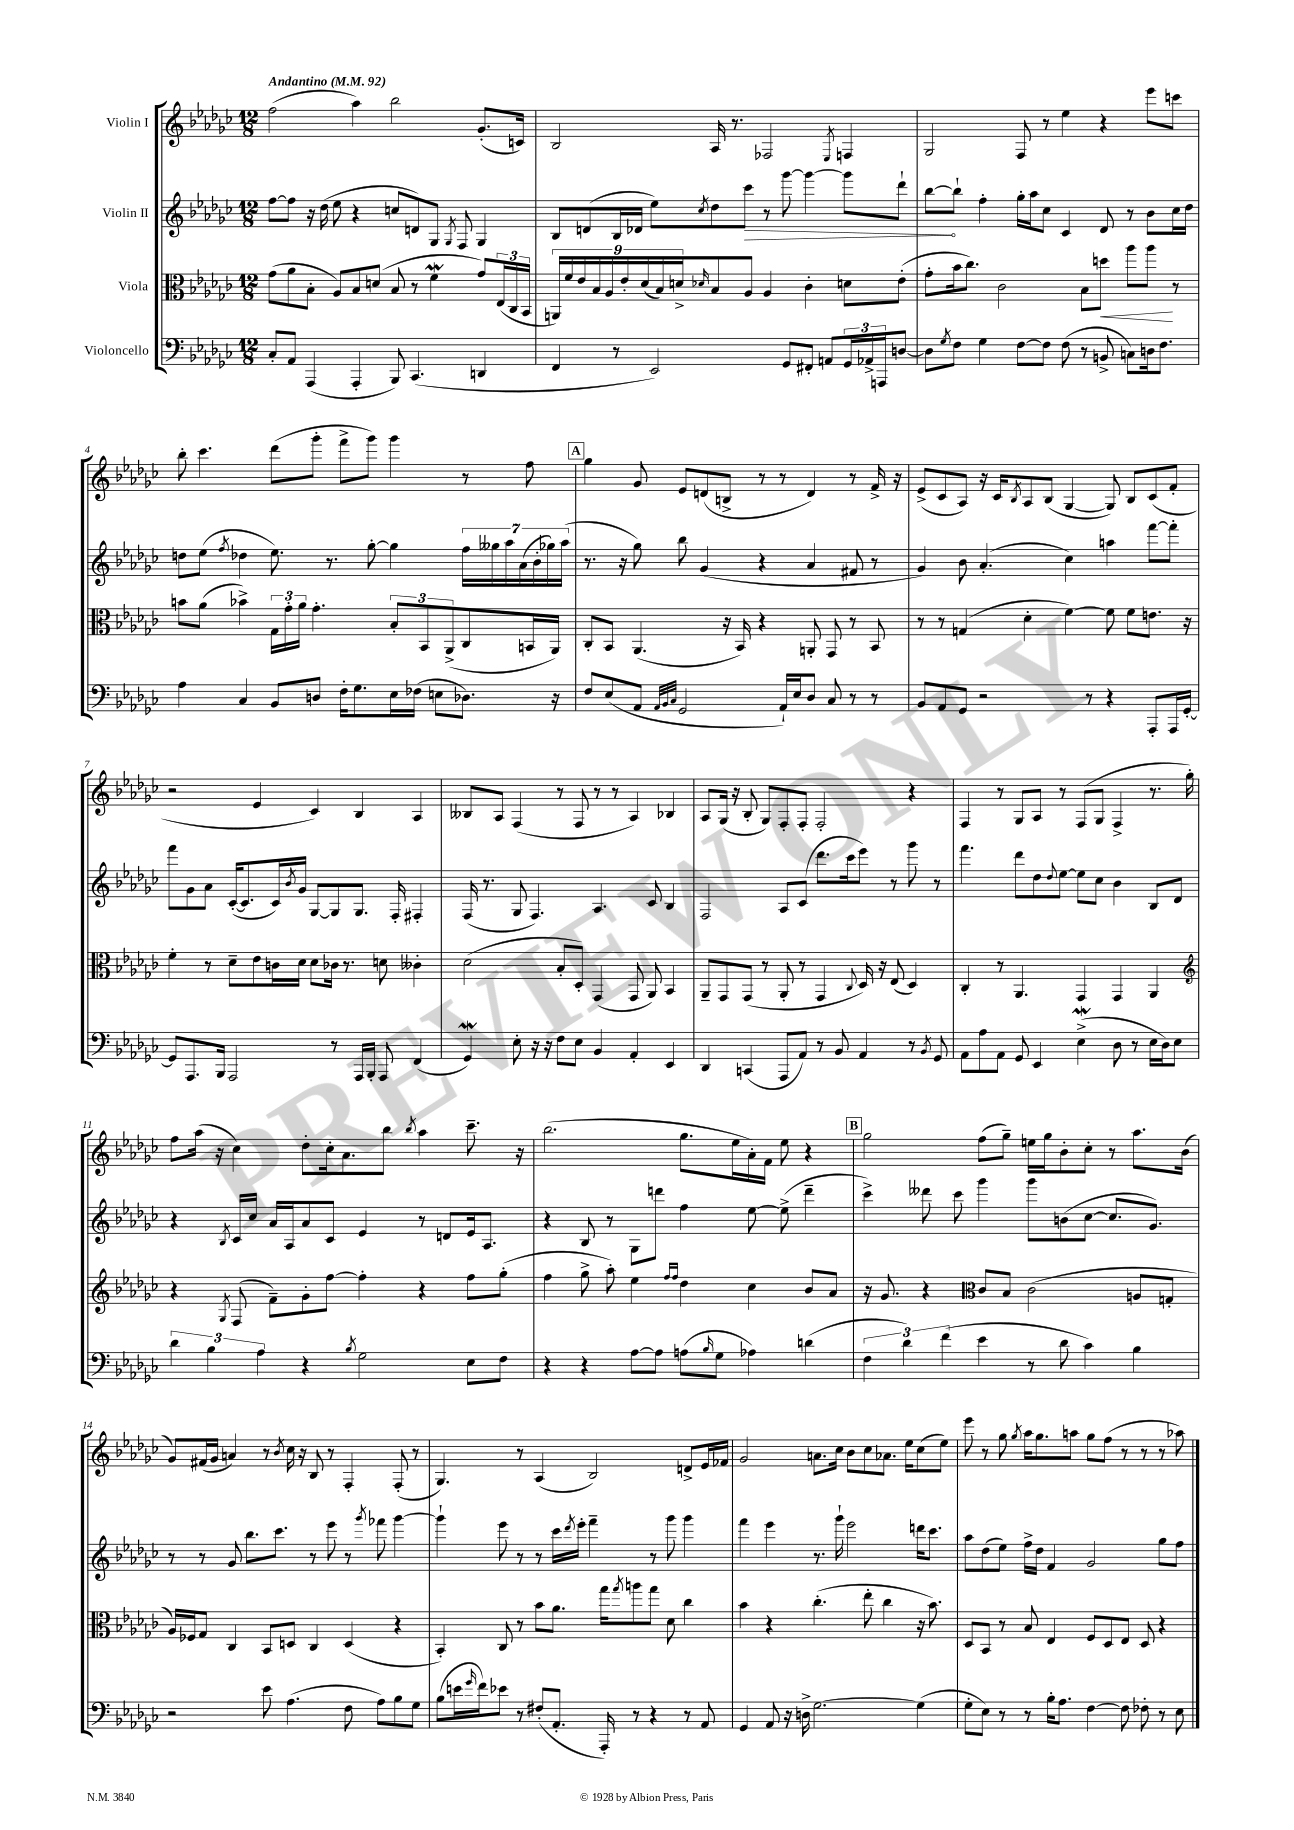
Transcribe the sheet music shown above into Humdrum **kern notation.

**kern	**kern	**kern	**kern
*staff4	*staff3	*staff2	*staff1
*clefF4	*clefC3	*clefG2	*clefG2
*k[b-e-a-d-g-c-]	*k[b-e-a-d-g-c-]	*k[b-e-a-d-g-c-]	*k[b-e-a-d-g-c-]
*M12/8	*M12/8	*M12/8	*M12/8
*MM92	*MM92	*MM92	*MM92
8C-'/L	(8g-\L	[8ff\L	(2ff\
8AA-/J	8a-\	8ff\]J	.
(4AAA-/	8B-'\J	16r	.
.	.	(16dd-\	.
.	8A-/L)	8ee-\	.
4AAA-'/	8B-/	4r	4aa-\)
.	(8d/J	.	.
8BBB-/)	8B-/	8cc/L	2bb-\
(4.CC-/	8r	8d/)	.
.	4f\	8G-/J	.
.	.	8qG-/	.
.	.	8F/	.
4DD/	8g-/L)	4G-/	(8.g-'/L
.	(24E-/L	.	.
.	24C-/	.	.
.	.	.	16c/Jk)
.	24BB-/JJ	.	.
=	=	=	=
4FF/	18AA/LL)	8B-/L	2B-/
.	18f/	.	.
.	18e-/	.	.
.	.	(8d/	.
.	18B-/	.	.
.	18A-/	.	.
8r	.	16B-/L	.
.	18e-'/	.	.
.	.	16d-/JJ	.
.	(18d-/	.	.
2EE-/)	.	8ee-\L)	.
.	18B-/)	.	.
.	18d^/J	.	.
.	16qqd-/	8qcc-/	.
.	8B-/	8dd-\	16A-/
.	.	.	8.r
.	8A-/J	8ccc-\J	.
.	4A-/	8r	2F-/
8GG-/L	.	[8ggg-\	.
8FF#'/J	4c-'\	4ggg-\_	.
8AA/L	.	.	.
.	.	.	8qE-/
24GG-/L	8d\L	8ggg-\]L	4F/
24AA-^/	.	.	.
24AAA/J	.	.	.
[8D/J	(8e-'\J	8ddd-`\J	.
=	=	=	=
8D\]L	8g-'\L	[8bb-\L	2G-/
8qG-/	.	.	.
8F\J	16b-\k	8bb-`\]J	.
.	8.cc-\J)	.	.
4G-\	.	4ff'\	.
.	2c-\	.	.
[8F\L	.	16gg-'\LL	8F/
.	.	16aa-\J	.
8F\]J	.	8cc-\J	8r
(8F\	.	4c-/	4ee-\
8r	8B-\L	.	.
8BB^/	8dd\J	8d-/	4r
8C\L)	8aa-\L	8r	.
16D\k	8aa-\J	8b-\L	8eee-\L
8.F\J	.	.	.
.	8r	16cc-\L	8ccc\J
.	.	16dd-\JJ	.
=	=	=	=
4A-\	8b\L	8dd\L	8bb-'\
.	(8a-\J	(8ee-\J	4.ccc-\
.	.	8qff/	.
4C-/	4b-^\)	4dd-\	.
8BB-/L	24G-\LL	8.ee-\)	(8ddd-\L
.	24g-'\	.	.
.	24a-\JJ	.	.
8D/J	4.g-'\	.	8ggg-'\J
.	.	8.r	.
16F'\LK	.	.	8fff^\L
8.G-\	.	.	.
.	.	[8gg-'\	8ggg-\J)
16E-\L	12B-'/L	4gg-\]	4ggg-\
(16F-\JJ	.	.	.
.	12BB-/	.	.
8E\L	.	.	.
.	(12AA-^/	.	.
8.D-\J)	8C-/	28ff\LL	8r
.	.	28gg--\	.
.	.	28aa-\	.
.	.	(28a-\	.
.	16BB/L	.	8ff\
.	.	28b-'\	.
.	.	28gg-\)	.
16r	16AA-/JJ)	.	.
.	.	(28aa-\JJ	.
=	=	=	=
8F/L	8C-'/L	8.r	4gg-\
(8E-/	8BB-/J	.	.
.	.	16r	.
8AA-/J	(4.AA-/	8gg-\)	8g-/
32qqAA-/LLL	.	.	.
32qqBB-/	.	.	.
32qqC-/JJJ	.	.	.
2GG-/	.	8bb-\	8e-/L
.	.	(4g-/	(8d/
.	16r	.	8B^/J
.	16BB-/)	.	.
.	4r	4r	8r
16AA-`/LL)	.	.	8r
16E-/J	.	.	.
8D-/J	8AA'/	4a-/	4d/)
8C-/	8GG-/	.	.
8r	8r	8f#/	8r
8r	8BB-/	8r	16f^/
.	.	.	16r
=	=	=	=
8BB-/L	8r	4g-/)	(8e-^/L
8AA-/	8r	.	8c-/
8GG-/J	(4G/	8b-\	8A-/J)
2r	.	(4.a-'/	16r
.	.	.	16c-/LK
.	.	.	8qB-/
.	4d-'\	.	8A-/
.	.	.	(8B-/J
.	[4f\)	4cc-\)	[4G-/
8r	.	.	.
4r	8f\]	4aa\	8G-/])
.	8f\L	.	8B-/L
8AAA-'/L	8.e\J	[8fff\L	(8c-/
16AAA-/L	.	8fff'\]J	8f'/J
[16GG-'/JJ	16r	.	.
=	=	=	=
8GG-/]L	4f'\	8fff\L	2r
8.AAA-/	.	8g-\	.
.	8r	8a-\J	.
16BBB-/Jk	.	.	.
2AAA-/	8d-~\L	([16c-'/LK	.
.	.	8.c-/]	.
.	8e-\	.	4e-/
.	16c\L	16c-/L)	.
.	.	8qb-/	.
.	16d-\JJ	16g-/JJ	.
.	8d-\L	[8G-/L	4c-/)
8r	16c-\Jk	8G-/]	.
.	8.r	.	.
16AAA-/LL	.	8.G-/J	4B-/
16BBB-'/JJ	.	.	.
8AAA-/	8d\	.	.
.	.	16F'/	.
(4FF/	4c--'\	4F#'/	4A-/
=	=	=	=
4GG-/)	(2d-\	(16F/	8B--/L
.	.	8.r	.
.	.	.	8A-/J
8E-'\	.	8G-/	(4F/
16r	.	4.F/)	.
16r	.	.	.
8F\L	8B-'/L	.	8r
8E-\J	8D-'/J)	.	8F/
4BB-/	(4GG-/	4.A-/	8r
.	.	.	8r
4AA-'/	8GG-/	.	4A-/)
.	8AA-/)	8c-/	.
4EE-/	4BB-/	4B-/	4B-/
=	=	=	=
4DD-/	8AA-~/L	2F/	8A-/L
.	8GG-/	.	(16G-/Jk
.	.	.	16r
(4CC/	(8GG-/J	.	8B-'/
.	8r	.	8G-/L)
8AAA-/L	8AA-'/	8A-/L	8F'/
8AA-/J)	8r	(8c-/J	8F'/J
8r	4GG-/	8.ddd-\L	2F'/
8BB-/	.	.	.
.	.	16ccc-\k	.
.	8qqC-/	.	.
4AA-/	16D-/)	8eee-\J)	.
.	16r	.	.
.	(8E-/	8r	.
8r	4D-/)	8ggg-\	4r
8qBB-/	.	.	.
8GG-/	.	8r	.
=	=	=	=
8AA-\L	4C-'/	4.fff\	4F/
8A-\	.	.	.
8AA-\J	8r	.	8r
8GG-/	4.AA-/	8ddd-\L	8G-/L
4EE-/	.	8dd-\	8A-/J
.	.	8qqdd-/	.
.	.	[8ee-\J	8r
(4E-^\	4GG-/	8ee-\]L	(8F/L
.	.	8cc-\J	8G-/J
8D-\	4GG-/	4b-\	4F^/
8r	.	.	.
16E-\LL	4AA-/	8B-/L	8.r
16D-\J)	.	.	.
8E-\J	.	8d-/J	.
.	.	.	16gg-'\)
=	=	=	=
*	*clefG2	*	*
6d-\	4r	4r	8ff\L
.	.	.	(16aa-\Jk
6B-\	.	.	.
.	.	.	16r
.	8qG-/	8qB-/	.
.	(8F/	16c-/LL	4cc-\)
.	.	16cc-/JJ	.
6A-\	.	.	.
.	8f~\L)	16a-/LL	.
.	.	16A-/J	.
4r	8g-'\	8a-/	8dd-'\L
.	[8ff\J	8c-/J	16cc-'\k
.	.	.	8.a-\
8qB-/	.	.	.
2G-\	4ff'\]	4e-/	.
.	.	.	8bb-\J
.	.	.	8qbb-/
.	4r	8r	4aa-\
.	.	8d/L	.
8E-\L	8ff\L	16e-/k	8.ccc-~\
.	.	8.A-/J	.
8F\J	(8gg-'\J	.	.
.	.	.	16r
=	=	=	=
4r	4ff\	4r	(2.bb-\
4r	8gg-^\	8B-/	.
.	8aa-'\)	8r	.
[8A-\L	4ee-\	8G-\L	.
8A-\]J	.	8ddd\J	.
.	16qqff/LL	.	.
.	16qqff/JJ	.	.
(8A\L	4dd-\	4ff\	8.gg-\L
16qqB-/	.	.	.
8G-\J	.	.	.
.	.	.	16ee-\L
4A-\)	4cc-\	[8ee-\	16a-'\)
.	.	.	16f\JJ
.	.	(8ee-^\]	8ee-\
(4d\	8b-/L	4ddd~\	4r
.	8a-/J	.	.
=	=	=	=
6F\	16r	4ccc-^\)	2gg-\
.	8.g-/	.	.
6d-\)	.	.	.
.	4r	8ddd--\	.
(6f\	.	.	.
.	.	8ccc-\	.
*	*clefC3	*	*
4e-\	8c-/L	4ggg-\	(8ff\L
.	8B-/J	.	8gg-~\J)
8r	(2c-\	8ggg-\L	16ee\LL
.	.	.	16gg-\J
8d-\	.	(8b\	8b-'\
4c-\)	.	[8cc-\J	8cc-'\J
.	.	8.cc-/]L	8r
4B-\	8A/L	.	8.aa-\L
.	.	8.g-/J)	.
.	8G'/J	.	.
.	.	.	(16b-\Jk
=	=	=	=
2r	16A-/LL)	8r	8g-/L)
.	16F-/J	.	.
.	8G-/J	8r	(16f#/L
.	.	.	16g-/JJ
.	4C-/	8g-/	4a/)
.	.	8.bb-\L	.
8e-\	8BB-/L	.	8r
.	.	8.ccc-\J	.
.	.	.	8qb-/
(4.A-\	8D/J	.	16cc-\
.	.	.	16r
.	4C-/	8r	8B-/
.	.	8eee-\	8r
8F\	(4D/	8r	4F'/
.	.	8qggg-/	.
8A-\L)	.	8fff-\	.
8B-\	4r	[4ggg-\	(8F'/
8G-\J	.	.	8r
=	=	=	=
(8B-\L	4BB-'/)	4ggg-`\]	4.G-/)
16e\L	.	.	.
16qqg-/	.	.	.
16f\J)	.	.	.
8e-\J	8C-/	8eee-\	.
8r	8r	8r	8r
(8F#'/L	8b-\L	8r	(4A-/
8.AA-'/J	8.a-\J	16ccc-\LL	.
.	.	8qddd-/	.
.	.	16eee-'\JJ	.
.	.	4fff~\	2B-/)
16AAA-'/)	16gg-\LK	.	.
.	8qgg-/	.	.
8r	8aa\	.	.
4r	8gg-\J	8r	.
.	8d-\	8ggg-\	.
8r	4cc-\	4ggg-\	8d^/L
8AA-/	.	.	16e-/L
.	.	.	16f-/JJ
=	=	=	=
4GG-/	4b-\	4fff\	2g-/
8AA-/	4r	4eee-\	.
16r	.	.	.
16D^\	.	.	.
[2.G-\	(4.cc-'\	8.r	8.a\L
.	.	16ggg-`\	16cc-\Jk
.	.	2eee-\	8b-\L
.	8ee-'\	.	8cc-\
.	4cc-\	.	8.a-\J
.	.	.	16ee-\LK
(4G-\]	16r	16ddd\LK	(8cc-\
.	8.b-\)	8.ccc-\J	.
.	.	.	8ee-\J)
=	=	=	=
8G-'\L	8D-/L	8aa-\L	8eee-\
8E-\J)	8BB-/J	(8dd-\	8r
8r	8r	8ee-\J)	8gg-\
.	.	.	8qgg-/
8r	8B-/	16ff^\LL	16aa-\LK
.	.	16dd-\JJ	8.gg-\
16B-'\LK	4E-/	4f/	.
8.A-\J	.	.	.
.	.	.	8aa\J
[4F\	8F/L	2g-/	8gg-\L
.	8D-/	.	(8ff\J
8F\]	8E-/J	.	8r
8F-'\	8D-/	.	8r
8r	4r	8gg-\L	8r
8E-\	.	8ff\J	8aa-\)
==	==	==	==
*-	*-	*-	*-
